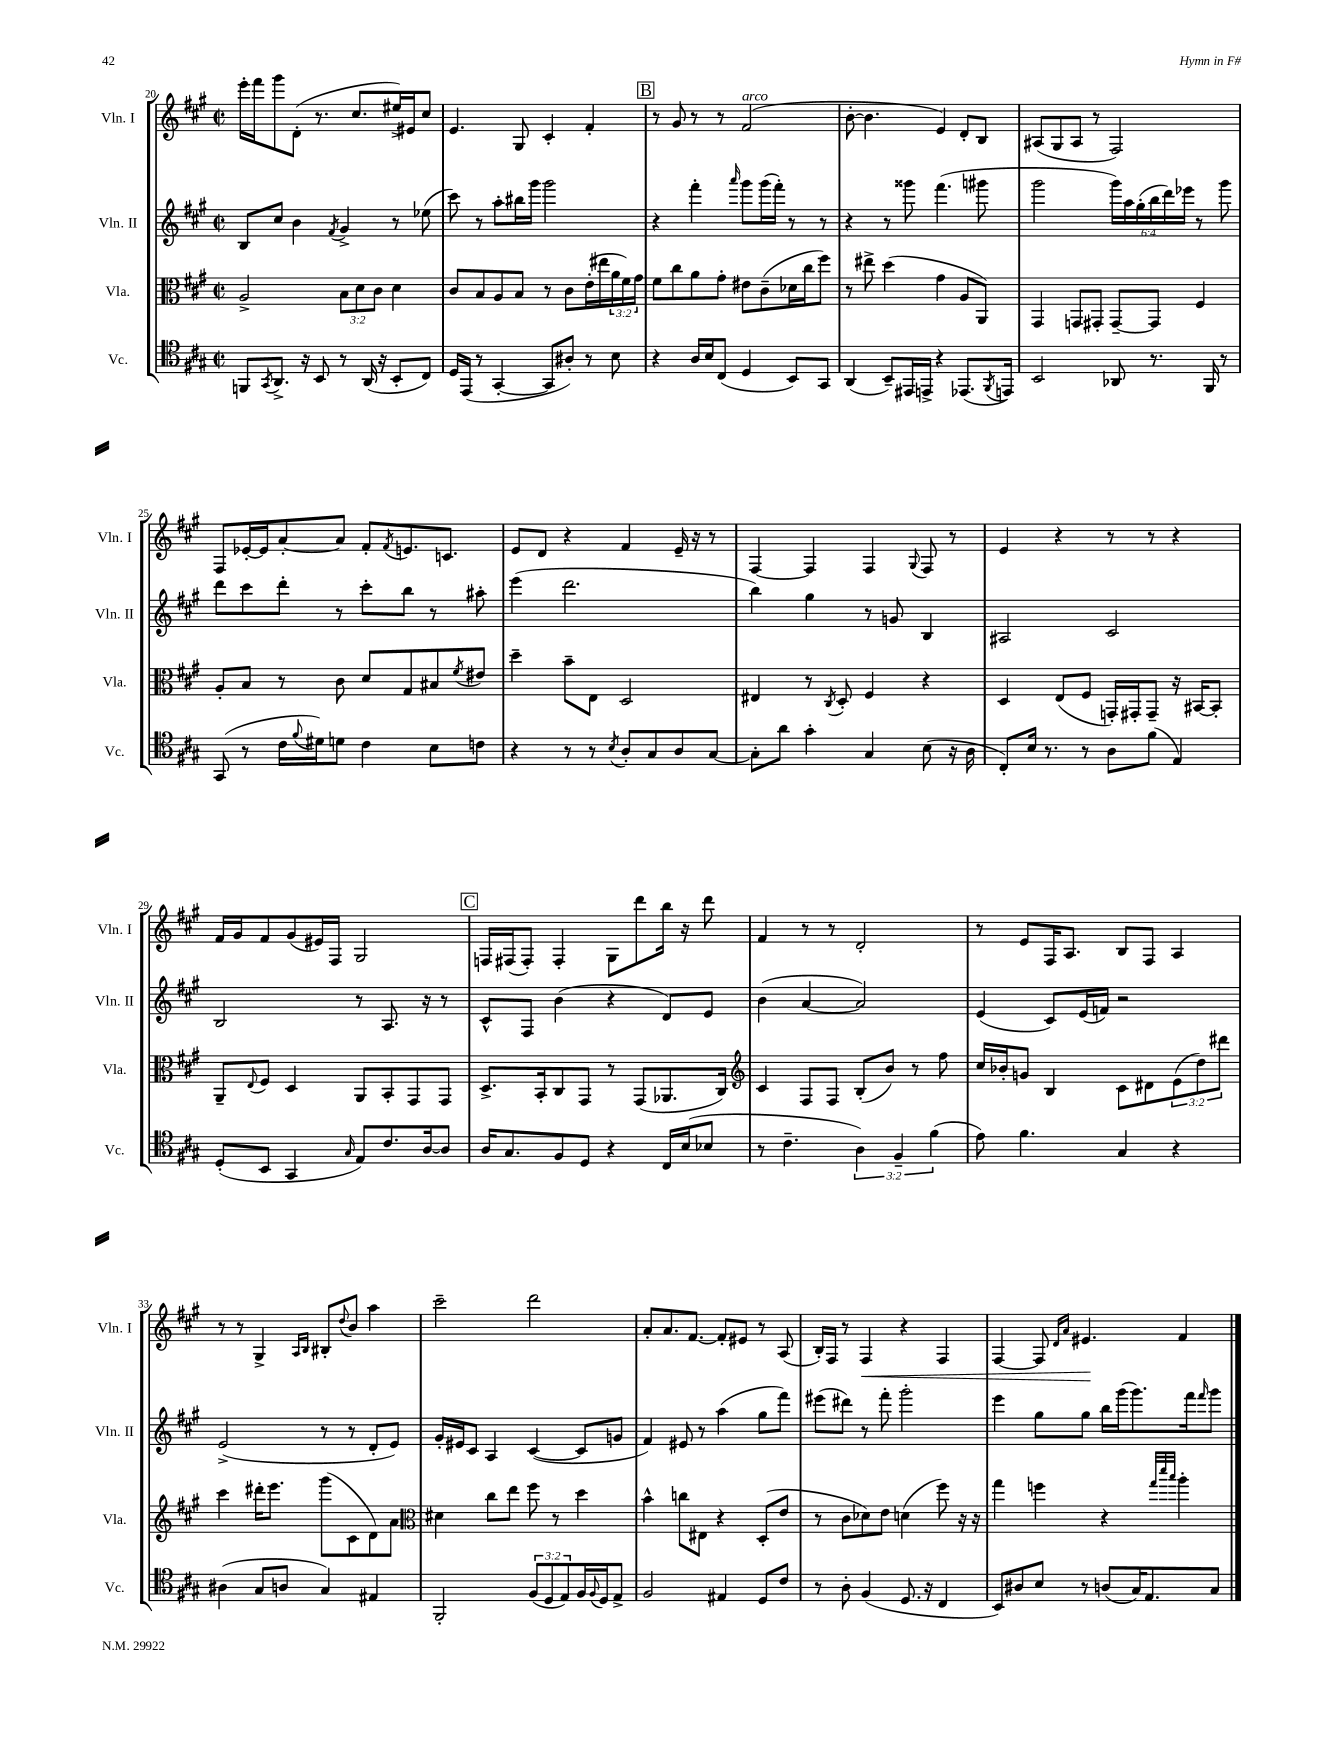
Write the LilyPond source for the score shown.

<<
\new StaffGroup <<
\new Staff = "s0" \with { instrumentName = "Vln. I" shortInstrumentName = "Vln. I" } {
    \clef treble \key a \major \defaultTimeSignature \time 2/2
    e'''16-. fis'''16 gis'''8 d'8-.( r8. cis''8. eis''16->) eis'16 cis''8 |
    e'4. gis8 cis'4-. fis'4-. |
    \mark \markup { \box "B" } r8 gis'8 r8 r8 fis'2^\markup { \italic "arco" }( |
    b'8~-. b'4. e'4) d'8-. b8 |
    ais8( gis8 ais8 r8 fis2) |
    fis8 ees'16~-. ees'16 a'8~-. a'8 fis'8-. \acciaccatura { fis'8 } e'8. c'8. |
    e'8 d'8 r4 fis'4 e'16-- r16 r8 |
    fis4~ fis4 fis4 \appoggiatura { gis8 } fis8 r8 |
    e'4 r4 r8 r8 r4 |
    fis'16 gis'16 fis'8 gis'8( eis'16) fis16 gis2 |
    \mark \markup { \box "C" } f16 fis16( fis8-.) fis4-. gis8 d'''8 b''16 r16 d'''8 |
    fis'4 r8 r8 d'2-. |
    r8 e'8 fis16 a8. b8 fis8 a4 |
    r8 r8 gis4-> \grace { a16 b16 } bis8-. \appoggiatura { d''8 } b'8 a''4 |
    cis'''2-- d'''2 |
    a'8-. a'8. fis'8.~ fis'8-. eis'8 r8 a8( |
    b16-.) fis16 r8 fis4\< r4 fis4 |
    fis4~ fis8 \grace { d'16 a'16 } eis'4.\! fis'4 \bar "|." |
}
\new Staff = "s1" \with { instrumentName = "Vln. II" shortInstrumentName = "Vln. II" } {
    \clef treble \key a \major \defaultTimeSignature \time 2/2 \override Staff.TupletNumber.text = #tuplet-number::calc-fraction-text
    b8 cis''8 b'4 \acciaccatura { fis'8 } gis'4-> r8 ees''8( |
    cis'''8) r8 a''8-. bis''16 gis'''16 gis'''2 |
    \mark \markup { \box "B" } r4 fis'''4-. \grace { a'''16 } gis'''8 gis'''16( fis'''16-.) r8 r8 |
    r4 r8 gisis'''8 fis'''4.( gis'''8 |
    gis'''2 \tuplet 6/4 { gis'''16) a''16 gis''16-.( b''16 d'''16) ees'''16 } r8 gis'''8 |
    d'''8 cis'''8 d'''8-. r8 cis'''8-. b''8 r8 ais''8-. |
    e'''4( d'''2. |
    b''4) gis''4 r8 g'8 b4 |
    ais2 cis'2 |
    b2 r8 a8. r16 r8 |
    \mark \markup { \box "C" } cis'8-^ fis8 b'4( r4 d'8) e'8 |
    b'4( a'4~ a'2) |
    e'4( cis'8) e'16( f'16) r2 |
    e'2->( r8 r8 d'8-. e'8) |
    gis'16-. eis'16 cis'8 a4 cis'4~( cis'8 g'8 |
    fis'4) eis'8 r8 a''4( gis''8 fis'''8) |
    eis'''8( dis'''8) r8 fis'''8-. gis'''2-. |
    e'''4 gis''8 gis''8 b''16 gis'''16( gis'''8.) fis'''16 \grace { fis'''16 } gis'''8 \bar "|." |
}
\new Staff = "s2" \with { instrumentName = "Vla." shortInstrumentName = "Vla." } {
    \clef alto \key a \major \defaultTimeSignature \time 2/2 \override Staff.TupletNumber.text = #tuplet-number::calc-fraction-text
    a2-> \tuplet 3/2 { b8 d'8 cis'8 } d'4 |
    cis'8 b8 a8 b8 r8 cis'8 e'16-.( eis''16 \tuplet 3/2 { a'16 fis'16) gis'16 } |
    \mark \markup { \box "B" } fis'8 cis''8 a'8 gis'8-. eis'8 cis'8--( des'16 cis''16 fis''8) |
    r8 eis''8-> d''4( gis'4 a8 a,8) |
    gis,4 g,8 gis,8-. gis,8~-- gis,8 fis4 |
    a8-. b8 r8 cis'8 d'8 gis8 bis8 \acciaccatura { fis'8 } eis'8 |
    d''4-- b'8-- e8 d2 |
    eis4 r8 \acciaccatura { cis8 } d8-. fis4 r4 |
    d4 e8( fis8 g,16-.) gis,16-. gis,8-- r16 bis,16~ bis,8-. |
    a,8-- \appoggiatura { e8 } fis8 d4 a,8 b,8-. gis,8 gis,8 |
    \mark \markup { \box "C" } d8.-> b,16-. cis8 gis,8 r8 gis,8( aes,8. cis16) |
    \clef treble cis'4 fis8 fis8 b8-.( b'8) r8 fis''8 |
    cis''16 bes'16-. g'8 b4 cis'8 dis'8 \tuplet 3/2 { e'8( d''8) dis'''8 } |
    cis'''4 dis'''16-. e'''8. gis'''8( cis'8 d'8) a'8 |
    \clef alto dis'4 cis''8 e''8 fis''8 r8 d''4 |
    b'4-^ c''8 eis8 r4 d8-.( e'8 |
    r8 cis'8 des'8) e'8 d'4( fis''8) r16 r16 |
    gis''4 f''4 r4 \grace { gis''32 d'''32 b''32 } a''4-. \bar "|." |
}
\new Staff = "s3" \with { instrumentName = "Vc." shortInstrumentName = "Vc." } {
    \clef tenor \key a \major \defaultTimeSignature \time 2/2 \override Staff.TupletNumber.text = #tuplet-number::calc-fraction-text
    f,8 \acciaccatura { gis,8 } a,8.-> r16 b,8 r8 a,16( r16 b,8-. cis8) |
    d16 e,16( r8 gis,4~-. gis,8 ais8-.) r8 b8 |
    \mark \markup { \box "B" } r4 a16 b16 cis8( d4 b,8) gis,8 |
    a,4( b,8--) eis,16 e,16-> r4 ees,8.( \acciaccatura { fis,8 } e,16) |
    b,2 aes,8 r8. fis,16 r8 |
    gis,8( r8 cis'16 \appoggiatura { fis'8 } dis'16) d'8 cis'4 b8 c'8 |
    r4 r8 r8 \acciaccatura { b8 } a8-. gis8 a8 gis8~ |
    gis8-. a'8 gis'4-. gis4 b8( r16 a16 |
    cis8-.) b16 r8. r8 a8 fis'8( e4) |
    d8-.( b,8 gis,4 \grace { gis16 } e8) cis'8. a16~ a8 |
    \mark \markup { \box "C" } a16 gis8. fis8 d8 r4 cis16 b16( bes8 |
    r8 cis'4.-- \tuplet 3/2 { a4) fis4-- fis'4( } |
    e'8) fis'4. gis4 r4 |
    ais4( gis8 a8 gis4) eis4 |
    fis,2-. \tuplet 3/2 { fis8( d8 e8) } fis16 \appoggiatura { fis8 } d16 e8-> |
    fis2 eis4 d8 cis'8 |
    r8 a8-. fis4( d8. r16 cis4 |
    b,8) ais8 b8 r8 a8( gis16) e8. gis8 \bar "|." |
}
>>
>>
\layout { \context { \Score currentBarNumber = #20 } }
